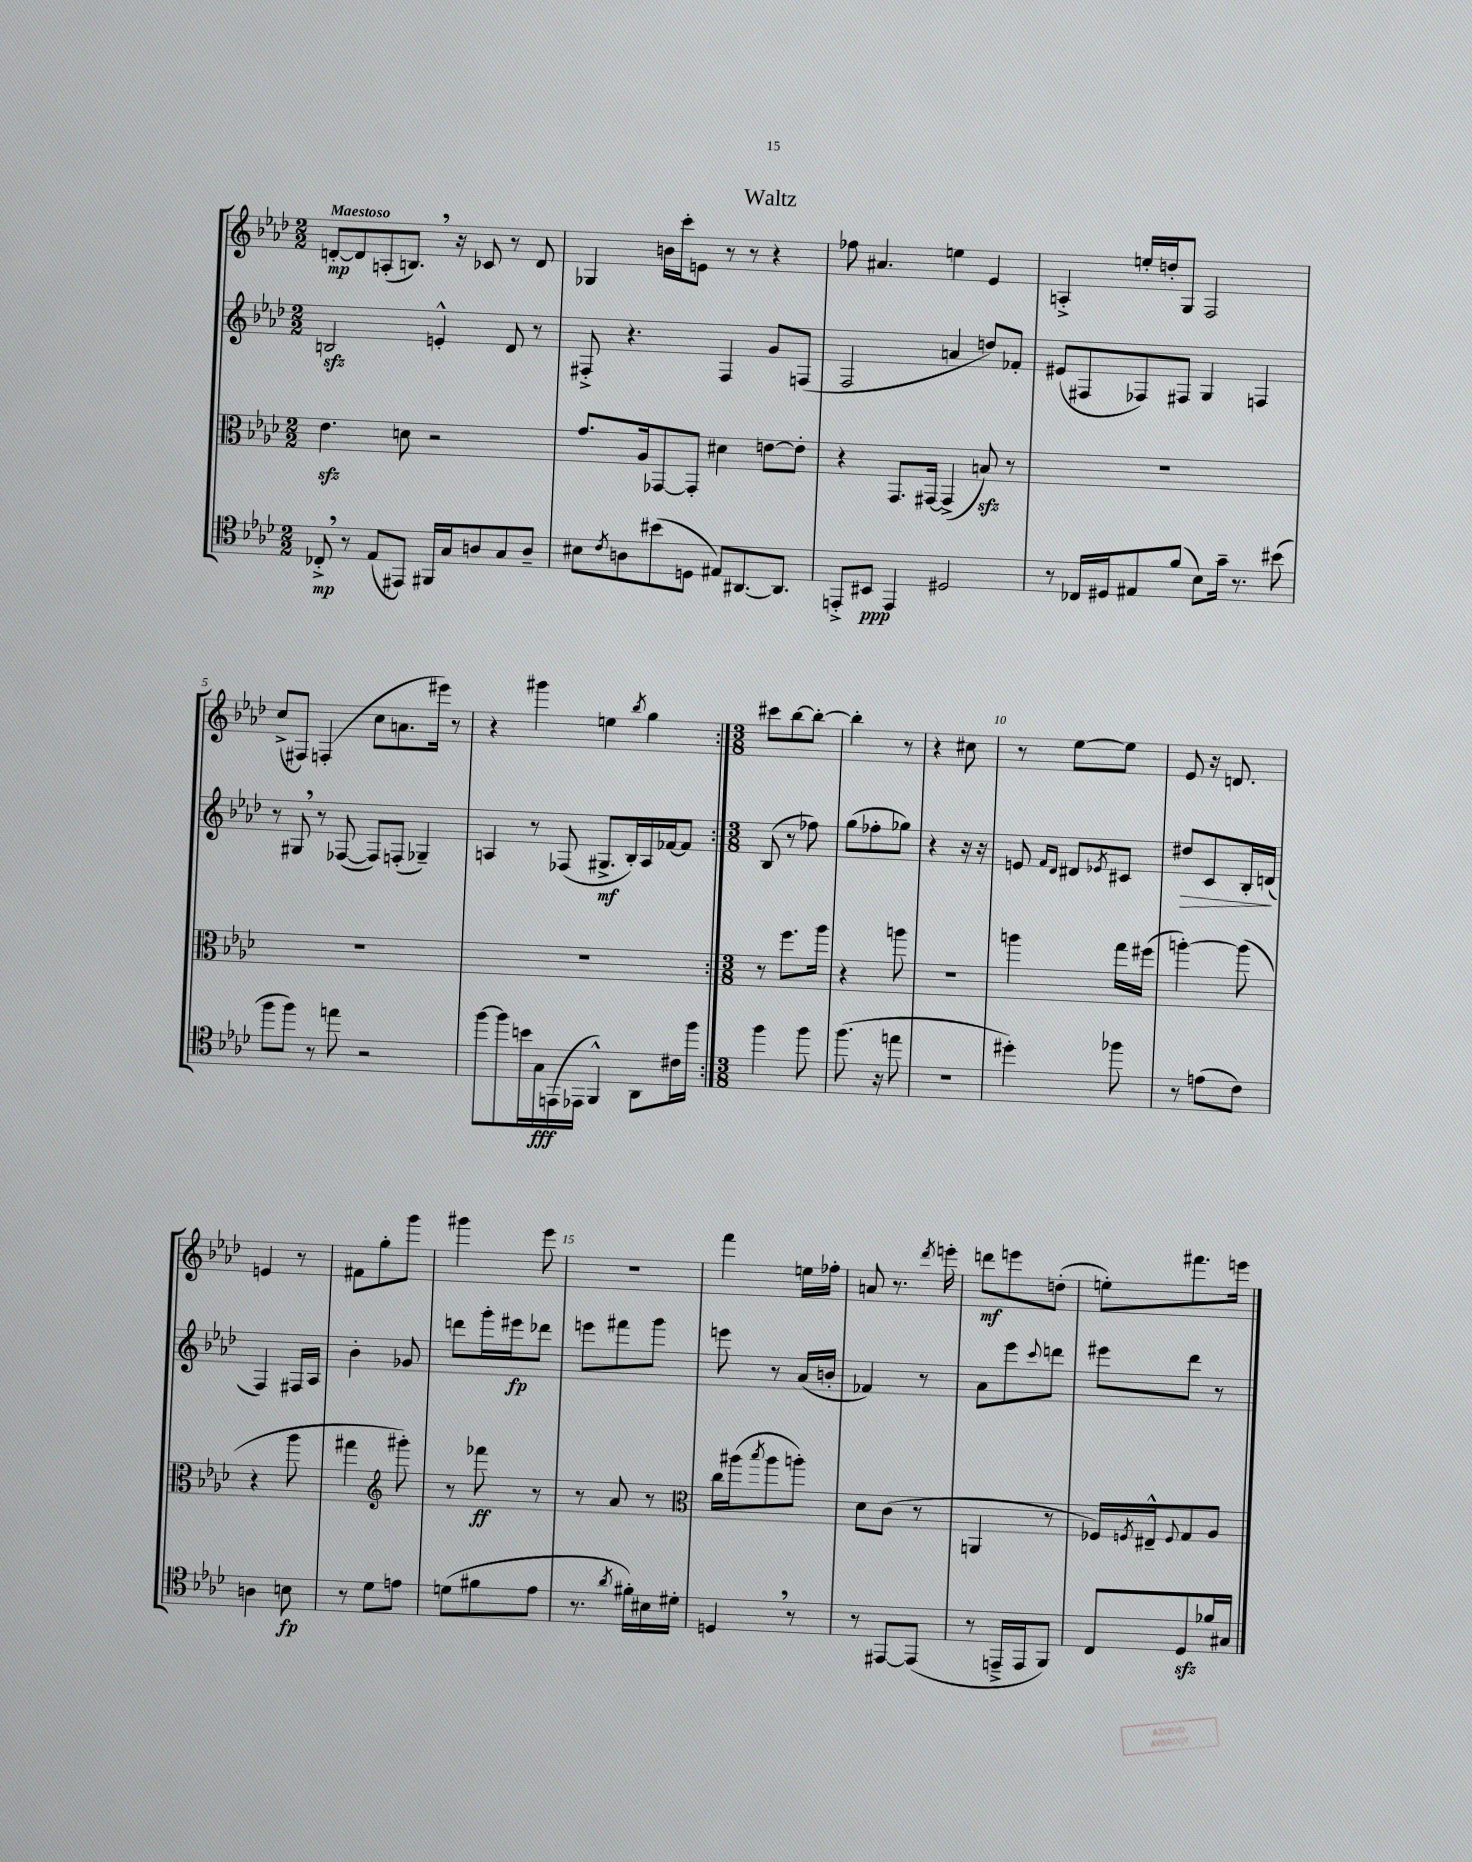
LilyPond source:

\header { title = "Waltz" }
<<
\new StaffGroup <<
\new Staff = "s0" {
    \clef treble \key aes \major \numericTimeSignature \time 2/2 \tempo "Maestoso"
    \repeat volta 2 { d'8~-.\mp d'8 a8-.( b8.) \breathe r16 ces'8 r8 d'8 |
    ges4 b'16 c'''16-. e'8 r8 r8 r4 |
    fes''8 ais'4. e''4 ees'4 |
    a4-.-> e''16-. d''16-. g8 f2 |
    c''8->( fis8) f4-.( c''8 a'8. eis'''16) r8 |
    r4 gis'''4 e''4 \acciaccatura { bes''8 } g''4 | }
    \numericTimeSignature \time 3/8 cis'''8 bes''8~ bes''8~-. |
    bes''4-. r8 |
    r4 cis''8 |
    r8 ees''8~ ees''8 |
    ees'8 r16 d'8. |
    e'4 r8 |
    fis'8 g''8-. g'''8 |
    gis'''4 ees'''8 |
    R4. |
    f'''4 e''16 fes''16-. |
    a'8 r8. \acciaccatura { des'''8 } e'''16-. |
    d'''8\mf e'''8 d''8-.( |
    e''8-.) fis'''8. e'''16 \bar "|." |
}
\new Staff = "s1" {
    \clef treble \key aes \major \numericTimeSignature \time 2/2
    \repeat volta 2 { b2\sfz e'4-.-^ des'8 r8 |
    fis8-.-> r4. fis4 g'8 f8( |
    f2 a'4 d''8) fes'8-. |
    eis'8( fis8 fes8) fis8 g4 f4 |
    r8 gis8 \breathe r8 fes8~( fes8) f8-.( ges4--) |
    a4 r8 fes8( gis8.->\mf bes16-.) a16 fes'16~ fes'8 | }
    \numericTimeSignature \time 3/8 bes8( r8 fes''8) |
    g''8( fes''8-. ges''8) |
    r4 r16 r16 |
    e'8 \grace { f'16 des'16 } dis'8 \acciaccatura { ees'8 } cis'8 |
    dis''8\> c'8 bes16-. d'16\!( |
    f4) fis16 aes16 |
    bes'4-. ges'8 |
    d'''8 g'''16-. eis'''16\fp des'''8 |
    e'''8 fis'''8 g'''8 |
    e'''8 r8 aes'16( b'16-. |
    fes'4) r8 |
    aes'8 ees'''8 \appoggiatura { c'''8 } d'''8 |
    eis'''8 des'''8 r8 \bar "|." |
}
\new Staff = "s2" {
    \clef alto \key aes \major \numericTimeSignature \time 2/2
    \repeat volta 2 { ees'4.\sfz d'8 r2 |
    g'8. aes16 ges,8~ ges,8-. dis'4 e'8~ e'8-. |
    r4 g,8. gis,16~ gis,4->( b8\sfz) r8 |
    R1 |
    R1 |
    R1 | }
    \numericTimeSignature \time 3/8 r8 f''8. aes''16 |
    r4 a''8 |
    R4. |
    a''4 g''16 fis''16( |
    a''4~-.) a''8( |
    r4 aes''8 |
    gis''4 \clef treble gis'''8-.) |
    r8 fes'''8\ff r8 |
    r8 aes'8 r8 |
    \clef alto c''16 ais''16( \acciaccatura { bes''8 } ais''8 a''8-.) |
    des'8 c'8( r8 |
    a,4 r8 |
    fes16) \acciaccatura { f8 } eis16---^ \appoggiatura { f8 } g8 aes8 \bar "|." |
}
\new Staff = "s3" {
    \clef tenor \key aes \major \numericTimeSignature \time 2/2
    \repeat volta 2 { ces8-.->\mp \breathe r8 ees8( eis,8) fis,16 g16 a8 g8 a8-- |
    bis8 \acciaccatura { c'8 } a8 bis'8( d8 eis8) ais,8.~ ais,8. |
    e,8-.-> bis,8\ppp e,4 dis2 |
    r8 ces16 dis16 eis8 f'8( bes8) g'16-- r8. bis'8( |
    f''8 f''8) r8 e''8 r2 |
    f''8~ f''8 b'16 g16\fff e,16( ees,16 f,4-^) aes,8 cis'16 f''16 | }
    \numericTimeSignature \time 3/8 f''4 f''8 |
    f''8.( r16 e''8 |
    R4. |
    dis''4-.) fes''8 |
    r8 e'8( c'8) |
    a4 b8\fp |
    r8 des'8 e'8 |
    d'8( fis'8 ees'8 |
    r8. \acciaccatura { aes'8 } fis'16-.) bis16 dis'16-. |
    d4 \breathe r8 |
    r8 eis,8~ eis,8( |
    r8 e,16---> e,16 f,8) |
    c8 des8\sfz fes'16 gis16 \bar "|." |
}
>>
>>
\layout { \context { \Score \override BarNumber.break-visibility = ##(#f #t #t) barNumberVisibility = #(every-nth-bar-number-visible 5) } }
